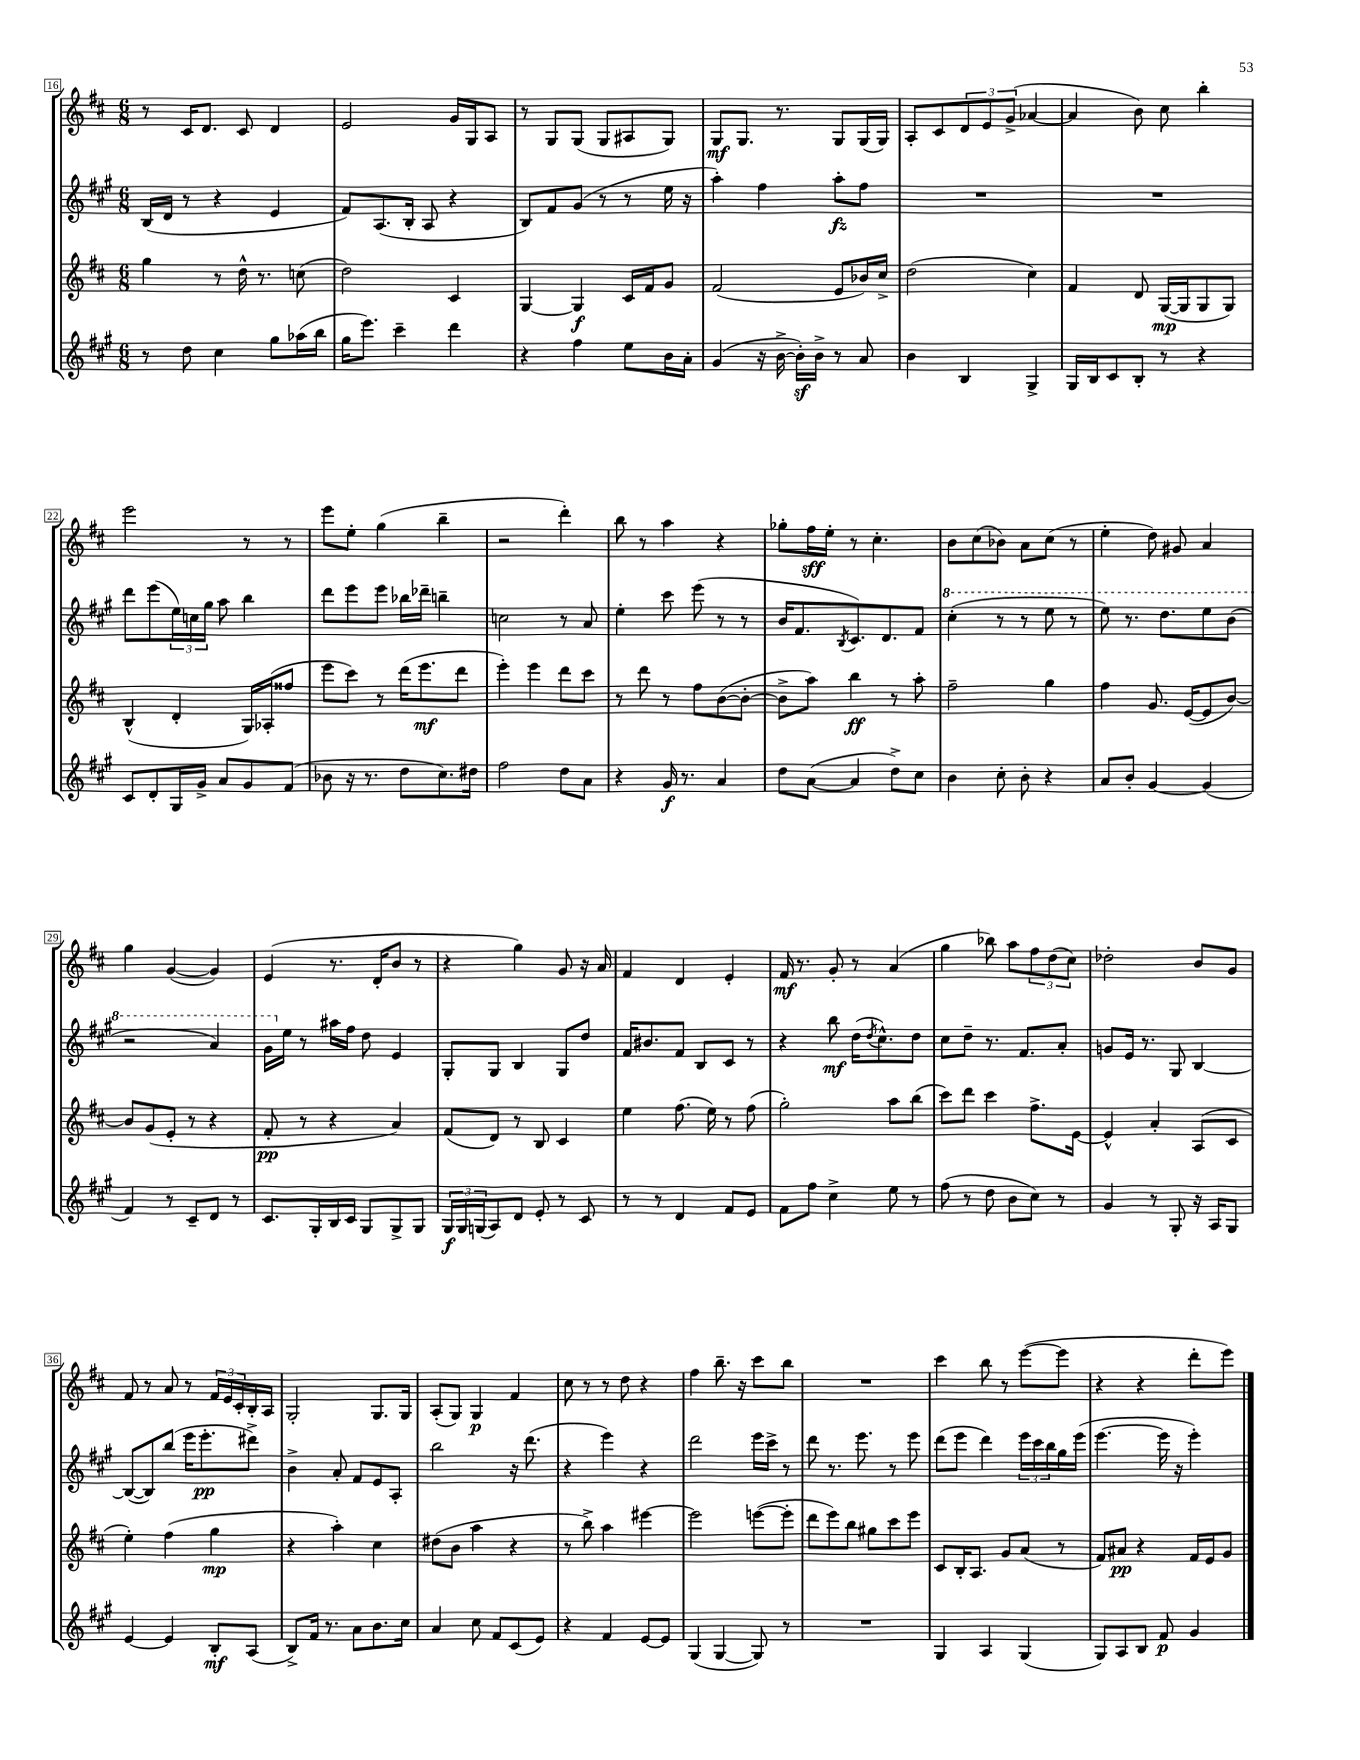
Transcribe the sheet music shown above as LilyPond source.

<<
\new StaffGroup <<
\new Staff = "s0" {
    \clef treble \key d \major \numericTimeSignature \time 6/8
    r8 cis'16 d'8. cis'8 d'4 |
    e'2 g'16 g16 a8 |
    r8 g8 g8( g8 ais8 g8) |
    g8\mf g8. r8. g8 g16( g16) |
    a8-. cis'8 \tuplet 3/2 { d'8 e'8 g'8->( } aes'4~ |
    aes'4 b'8) cis''8 b''4-. |
    e'''2 r8 r8 |
    e'''8 e''8-. g''4( b''4-- |
    r2 d'''4-.) |
    b''8 r8 a''4 r4 |
    ges''8-. fis''16\sff e''16-. r8 cis''4.-. |
    b'8 cis''8( bes'8) a'8 cis''8( r8 |
    e''4-. d''8) gis'8 a'4 |
    g''4 g'4~( g'4) |
    e'4( r8. d'16-. b'8 r8 |
    r4 g''4) g'8 r16 a'16 |
    fis'4 d'4 e'4-. |
    fis'16\mf r8. g'8-. r8 a'4( |
    g''4 bes''8) a''8 \tuplet 3/2 { fis''8 d''8( cis''8) } |
    des''2-. b'8 g'8 |
    fis'8 r8 a'8 r8 \tuplet 3/2 { fis'16 e'16 cis'16-. } b16-. a16 |
    g2-. g8. g16 |
    a8-.( g8) g4\p fis'4 |
    cis''8 r8 r8 d''8 r4 |
    fis''4 b''8.-- r16 cis'''8 b''8 |
    R2. |
    cis'''4 b''8 r8 e'''8~( e'''8 |
    r4 r4 d'''8-. e'''8) \bar "|." |
}
\new Staff = "s1" {
    \clef treble \key a \major \numericTimeSignature \time 6/8
    b16( d'16 r8 r4 e'4 |
    fis'8) a8.( b16-. a8 r4 |
    b8) fis'8 gis'8( r8 r8 e''16 r16 |
    a''4-.) fis''4 a''8-.\fz fis''8 |
    R2. |
    R2. |
    d'''8 e'''8( \tuplet 3/2 { e''16) c''16 gis''16 } a''8 b''4 |
    d'''8 e'''8 e'''8 bes''16 des'''16-- b''4-- |
    c''2 r8 a'8 |
    e''4-. cis'''8 e'''8( r8 r8 |
    b'16 fis'8. \acciaccatura { b8 } cis'8.) d'8. fis'8 |
    \ottava #1 cis'''4-.( r8 r8 e'''8 r8 |
    e'''8) r8. d'''8. e'''8 b''8( |
    r2 a''4) |
    gis''16 \ottava #0 e''16 r8 ais''16 fis''16 d''8 e'4 |
    gis8-. gis8 b4 gis8 d''8 |
    fis'16 bis'8. fis'8 b8 cis'8 r8 |
    r4 b''8\mf d''16( \acciaccatura { d''8 } cis''8.-^) d''8 |
    cis''8 d''8-- r8. fis'8. a'8-. |
    g'8 e'16 r8. gis8 b4~ |
    b8~( b8) b''8( e'''16 e'''8.-.\pp dis'''8->) |
    b'4-> a'8-. fis'8 e'8 a8-. |
    b''2 r16 d'''8.( |
    r4 e'''4) r4 |
    d'''2 e'''16 cis'''16-> r8 |
    d'''8 r8. e'''8. r8 e'''8 |
    d'''8( e'''8 d'''4) \tuplet 3/2 { e'''16 cis'''16 b''16 } gis''16 e'''16( |
    e'''4.~ e'''16 r16 e'''4-.) \bar "|." |
}
\new Staff = "s2" {
    \clef treble \key d \major \numericTimeSignature \time 6/8
    g''4 r8 d''16-^ r8. c''8( |
    d''2) cis'4 |
    g4~ g4\f cis'16 fis'16 g'8 |
    fis'2( e'8 bes'16) cis''16-> |
    d''2( cis''4) |
    fis'4 d'8 g16~\mp( g16 g8 g8) |
    b4-^( d'4-. g16) aes16-.( fisis''8 |
    e'''8 cis'''8) r8 d'''16( e'''8.\mf d'''8 |
    e'''4-.) e'''4 d'''8 cis'''8 |
    r8 d'''8 r8 fis''8 b'8~( b'8~-. |
    b'8-> a''8) b''4\ff r8 a''8-. |
    fis''2-- g''4 |
    fis''4 g'8. e'16~( e'8 b'8~) |
    b'8 g'8( e'8-. r8 r4 |
    fis'8-.\pp r8 r4 a'4) |
    fis'8( d'8) r8 b8 cis'4 |
    e''4 fis''8.( e''16) r8 fis''8( |
    g''2-.) a''8 b''8( |
    cis'''8) d'''8 cis'''4 fis''8.-> e'16~ |
    e'4-^ a'4-. a8( cis'8 |
    e''4-.) fis''4( g''4\mp |
    r4 a''4-.) cis''4 |
    dis''8( b'8 a''4 r4 |
    r8 b''8->) a''4 eis'''4~ |
    eis'''2 e'''8~( e'''8-. |
    d'''8 e'''8) b''8 gis''8 cis'''8 e'''8 |
    cis'8 b16-. a8. g'8 a'8( r8 |
    fis'8) ais'8\pp r4 fis'16 e'16 g'8 \bar "|." |
}
\new Staff = "s3" {
    \clef treble \key a \major \numericTimeSignature \time 6/8
    r8 d''8 cis''4 gis''8 aes''16( b''16 |
    gis''16 e'''8.) cis'''4-- d'''4 |
    r4 fis''4 e''8 b'16 a'16-. |
    gis'4( r16 b'16~-> b'16-.\sf) b'16-> r8 a'8 |
    b'4 b4 gis4-> |
    gis16 b16 cis'8 b8-. r8 r4 |
    cis'8 d'8-. gis16 gis'16-> a'8 gis'8 fis'8( |
    bes'8 r16 r8. d''8 cis''8.) dis''16 |
    fis''2 d''8 a'8 |
    r4 gis'16\f r8. a'4 |
    d''8 a'8~( a'4 d''8->) cis''8 |
    b'4 cis''8-. b'8-. r4 |
    a'8 b'8-. gis'4~ gis'4( |
    fis'4) r8 cis'8-- d'8 r8 |
    cis'8. gis16-. b16 cis'16 gis8 gis8-> gis8 |
    \tuplet 3/2 { gis16\f gis16 g16( } a8) d'8 e'8-. r8 cis'8 |
    r8 r8 d'4 fis'8 e'8 |
    fis'8 fis''8 cis''4-> e''8 r8 |
    fis''8( r8 d''8 b'8 cis''8) r8 |
    gis'4 r8 gis8-. r16 a16 gis8 |
    e'4~ e'4 b8-.\mf a8( |
    b8->) fis'16 r8. a'8 b'8. cis''16 |
    a'4 cis''8 fis'8 cis'8( e'8) |
    r4 fis'4 e'8~ e'8 |
    gis4( gis4~ gis8) r8 |
    R2. |
    gis4 a4 gis4( |
    gis8) a8 b8 fis'8\p gis'4 \bar "|." |
}
>>
>>
\layout { \context { \Score currentBarNumber = #16 \override BarNumber.stencil = #(make-stencil-boxer 0.1 0.3 ly:text-interface::print) } }
